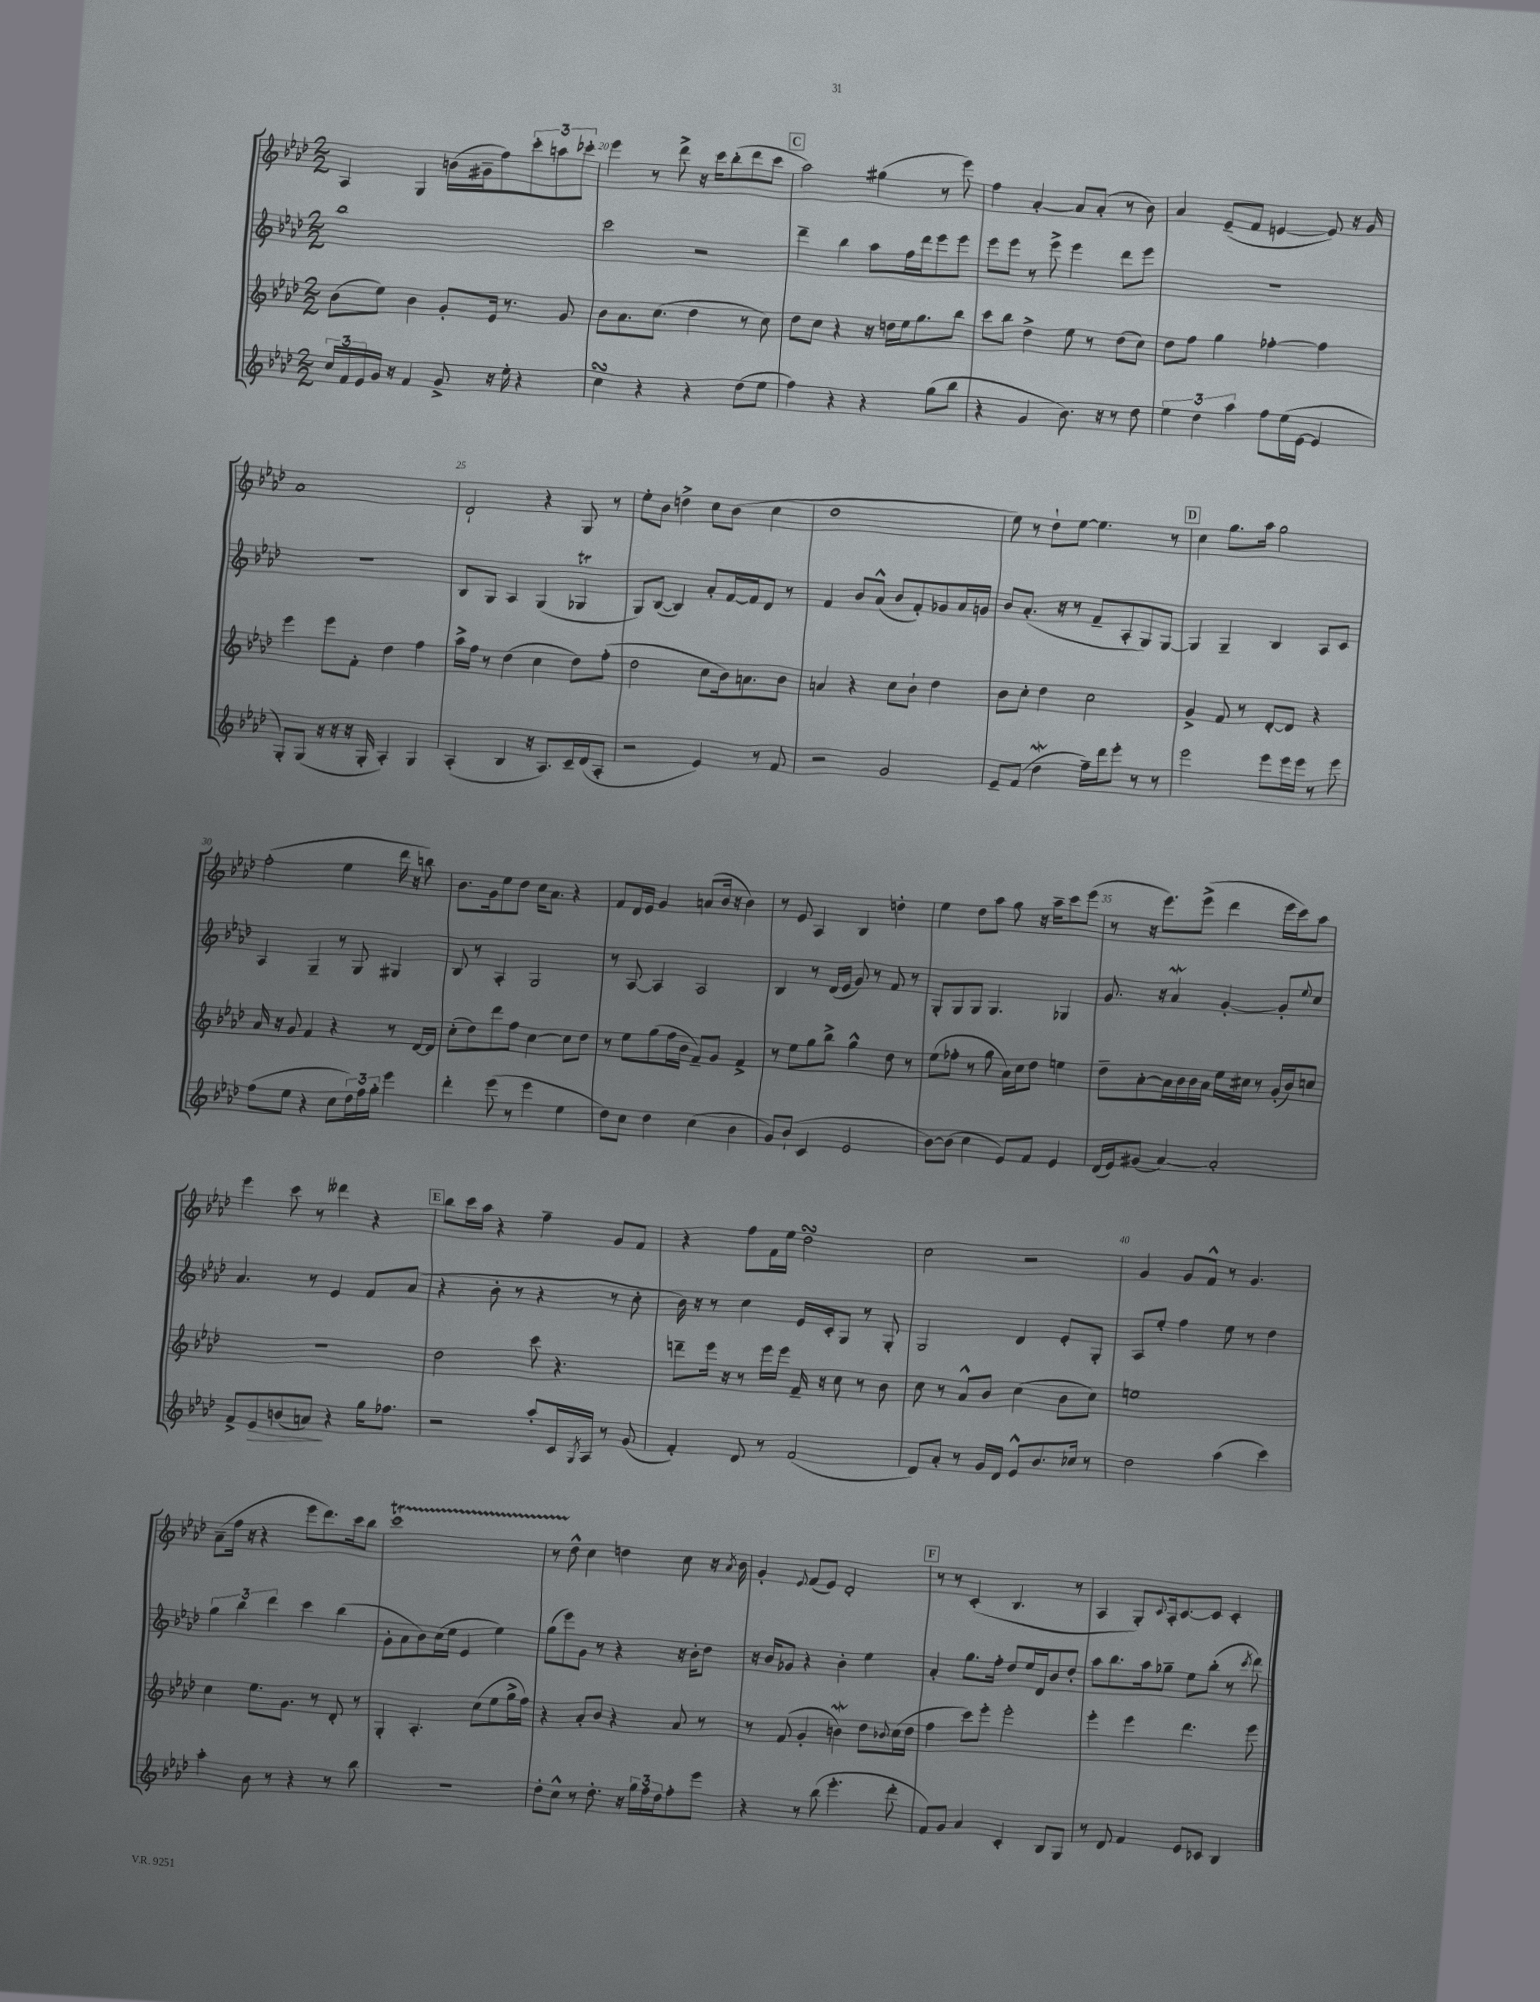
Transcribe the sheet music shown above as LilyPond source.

<<
\new StaffGroup <<
\new Staff = "s0" {
    \clef treble \key aes \major \numericTimeSignature \time 2/2
    aes4 g4 b'16( gis'16-- f''8) \tuplet 3/2 { c'''8-. a''8 ces'''8-. } |
    ees'''4 r8 des'''8-> r16 c'''16 bes''8-.( des'''8 c'''8 |
    \mark \markup { \box "C" } aes''2) gis''4( r8 ees'''8) |
    f''4 aes'4~-. aes'8 aes'8-.( r8 bes'8) |
    aes'4 ees'8--( f'8 e'4~ e'8) r16 g'16 |
    aes'1 |
    des'2-! r4 g8 r8 |
    ees''8-. bes'8 d''4-> c''8 bes'8( c''4 |
    des''1 |
    ees''8) r8 des''8-! ees''8~ ees''4. r8 |
    \mark \markup { \box "D" } c''4 g''8. aes''16 g''2 |
    f''2-.( ees''4 des'''16 r16 b''8) |
    bes'8. g'16 ees''8 des''8 c''16 aes'8. r4 |
    f'8 des'16 ees'16 g'4 a'8( bes'16 r16 bes'4) |
    r8 ees'8 aes4 bes4 d''4-. |
    ees''4 des''8 aes''8 g''8 r16 aes''16-- c'''8 ees'''8( |
    r8 r16 ees'''8.) ees'''8->( des'''4 ees'''16 c'''16) aes''8 |
    ees'''4 c'''8 r8 deses'''4 r4 |
    \mark \markup { \box "E" } bes''8 c'''16 aes''16 r4 f''4-- g'8 f'8 |
    r4 f''8 f'16 ees''16 des''2\turn |
    c''2 r2 |
    g'4 g'8 f'8-^ r8 g'4. |
    aes'8--( f''16 r16 r4 ees'''8 des'''8.) c'''16 bes''8 |
    c'''1\startTrillSpan |
    r8 des''8-^\stopTrillSpan c''4 d''4 c''8 r16 \acciaccatura { aes'8 } bes'16 |
    g'4-. \appoggiatura { ees'8 } f'8( ees'8) des'2-. |
    \mark \markup { \box "F" } r8 r8 c'4-.( bes4. r8 |
    aes4 g8-.) \appoggiatura { c'8 } aes16-. c'8.~ c'8 c'4-. \bar "|." |
}
\new Staff = "s1" {
    \clef treble \key aes \major \numericTimeSignature \time 2/2
    bes''1 |
    c'''2 r2 |
    \mark \markup { \box "C" } des'''4-- bes''4 aes''8 f''16 des'''16 ees'''8 ees'''8 |
    ees'''8 ees'''8 r8 ees'''8-> ees'''4 des'''8 ees'''8 |
    R1 |
    R1 |
    bes8 g8 aes4 g4( ges4\trill |
    g8) bes8~( bes4) aes'8-. f'16~ f'16 des'8 r8 |
    f'4 bes'8 aes'8-^( bes'8 f'8-.) ges'8 aes'16 g'16 |
    bes'8 aes'8.-.( r16 r8 f'8-- aes8-. g8) g8~ |
    \mark \markup { \box "D" } g4 g4-- bes4 aes8 c'8 |
    aes4 g4-- r8 g8 gis4 |
    bes8 r8 aes4-. g2 |
    r8 aes8~ aes4 aes2 |
    bes4 r8 des'16( ees'16 g'8) r8 f'8 r8 |
    g8-. g8 g8 g4. ges4 |
    g'8. r16 aes'4\mordent g'4~-. g'8-. \appoggiatura { ees''8 } c''8 |
    aes'4. r8 ees'4 f'8 aes'8( |
    \mark \markup { \box "E" } r4 bes'8-. r8 r4 r8 c''8-. |
    bes'16) r16 r8 c''4 ees'16 c'16-. g8 r8 g8-. |
    g2 des'4 ees'8-. g8-. |
    aes8 ees''8-. f''4 ees''8 r8 des''4 |
    \tuplet 3/2 { g''4 bes''4 des'''4 } c'''4 bes''4( |
    g'8-. aes'8 bes'8) c''16( ees''16 ees'4 ees''4) |
    g''8( ees'''8) g'8 r8 r4 r16 bes'16-. des''8 |
    r16 bes'16 ges'8 r4 bes'4-. ees''4 |
    \mark \markup { \box "F" } aes'4-. g''8. f''16-. des''8 ees''16 des'16 bes'8 des''8-. |
    aes''8 bes''8. aes''16 ges''8-- ees''8 bes''8-.( r8 \acciaccatura { c'''8 } des'''8) \bar "|." |
}
\new Staff = "s2" {
    \clef treble \key aes \major \numericTimeSignature \time 2/2
    bes'8( ees''8) bes'4 g'8-. ees'16 r8. g'8 |
    bes'8 aes'8. c''8.( des''4 r8 c''8) |
    \mark \markup { \box "C" } des''8 c''8 r4 r16 d''16 ees''16 g''8. bes''8 |
    c'''8 bes''8 des''4-> ees''8 r8 des''8( c''8) |
    des''8 f''8 g''4 fes''4~-. fes''4 |
    ees'''4 ees'''8 f'8-. des''4 f''4 |
    aes''16-> f''16 r8 des''4( c''4 des''8) f''8-.( |
    des''2 c''8 bes'16) a'8. bes'8 |
    a'4 r4 c''8 bes'8-! des''4 |
    bes'8 c''8-. des''4 c''2 |
    \mark \markup { \box "D" } g'4-> f'8 r8 des'8~-. des'8 r4 |
    aes'16 r16 g'8 f'4 r4 r8 des'16~ des'16 |
    c''8-.( des''8) des'''8 f''8 c''4~ c''8 des''8 |
    r8 ees''8 g''8( f''16 bes'16 f'8--) g'8 f'4-> |
    r8 ees''8 g''8 bes''8-> g''4-^ des''8 r8 |
    ees''8( fes''8-. r8 g''8 aes'16) c''16 des''8 e''4 |
    des''8-- aes'8~-. aes'16 bes'16 bes'16 aes'16 ees''16 cis''16 r8 g'16-.( bes'16) c''8 |
    R1 |
    \mark \markup { \box "E" } des''2 c'''8 r4. |
    d'''8-- ees'''16 r16 r8 ees'''16 ees'''16 f'16-- r16 c''8 r8 bes'8 |
    c''8 r8 aes'8-^ bes'8 c''4( bes'8 c''8) |
    e''1 |
    c''4 ees''8. g'8. r8 des'8-. r8 |
    g4-. aes4.-. c''8( ees''8 g''16-> f''16) |
    r4 aes'8-. bes'8 r4 aes'8 r8 |
    r8 f'8( g'4-. b'4\mordent) des''8 \appoggiatura { bes'8 } c''16( des''16 |
    \mark \markup { \box "F" } f''4 c'''8) ees'''8-. ees'''2-. |
    ees'''4-. ees'''4 des'''4. ees'''8 \bar "|." |
}
\new Staff = "s3" {
    \clef treble \key aes \major \numericTimeSignature \time 2/2
    \tuplet 3/2 { c''16 f'16 ees'16 } g'16 r16 f'4 g'8-> r16 ees''16-. r4 |
    c''4\turn r4 r4 des''8( ees''8 |
    \mark \markup { \box "C" } f''4) r4 r4 g''8( bes''8 |
    r4 g'4 bes'8.) r16 r8 des''8 |
    \tuplet 3/2 { ees''4 des''4 aes''4 } f''8 ees''16( ees'16~ ees'4 |
    g8-.) g8( r16 r16 r16 g16-. aes4-.) g4 |
    aes4-.( bes4 r16 aes8.) c'16-- des'16( aes8-. |
    r2 ees'4) r8 f'8 |
    r2 g'2 |
    ees'8-- f'8( des''4\mordent f''16--) des'''16 ees'''8-. r8 r8 |
    \mark \markup { \box "D" } ees'''2 ees'''8 ees'''16 ees'''16 r8 ees'''8 |
    f''8( ees''8 r4 c''8 \tuplet 3/2 { des''16) f''16 g''16-. } ees'''4 |
    des'''4-. ees'''8( r8 ees'''4 ees''4 |
    des''8) c''8 des''4 c''4( bes'4 |
    g'8) bes'8-!( c'4 ees'2 |
    bes'8~) bes'8( c''4 ees'8) f'8 ees'4 |
    des'16( ees'16) gis'8( aes'4~) aes'2-. |
    f'8-> ees'8\> b'8( a'8\!) r4 g''16 fes''8. |
    \mark \markup { \box "E" } r2 aes''8-. c'16 \acciaccatura { g8 } aes16 r8 g'8( |
    f'4-.) des'8 r8 f'2( |
    des'8) aes'8-. r8 g'16 des'16 ees'8-^ bes'8. ces''16 r8 |
    des''2 aes''4( c'''4) |
    aes''4-. bes'8 r8 r4 r8 bes''8 |
    R1 |
    des''8-. c''8-^ r8 des''8.-. r16 \tuplet 3/2 { g''16 f''16 des''16 } f''8-. ees'''8 |
    r4 r8 bes''8( ees'''4.-. des'''8-. |
    \mark \markup { \box "F" } f'8) g'8 aes'4 c'4-. bes8 g8 |
    r8 des'8 f'4 ees'8 ces'8 bes4 \bar "|." |
}
>>
>>
\layout { \context { \Score currentBarNumber = #19 \override BarNumber.break-visibility = ##(#f #t #t) barNumberVisibility = #(every-nth-bar-number-visible 5) } }
